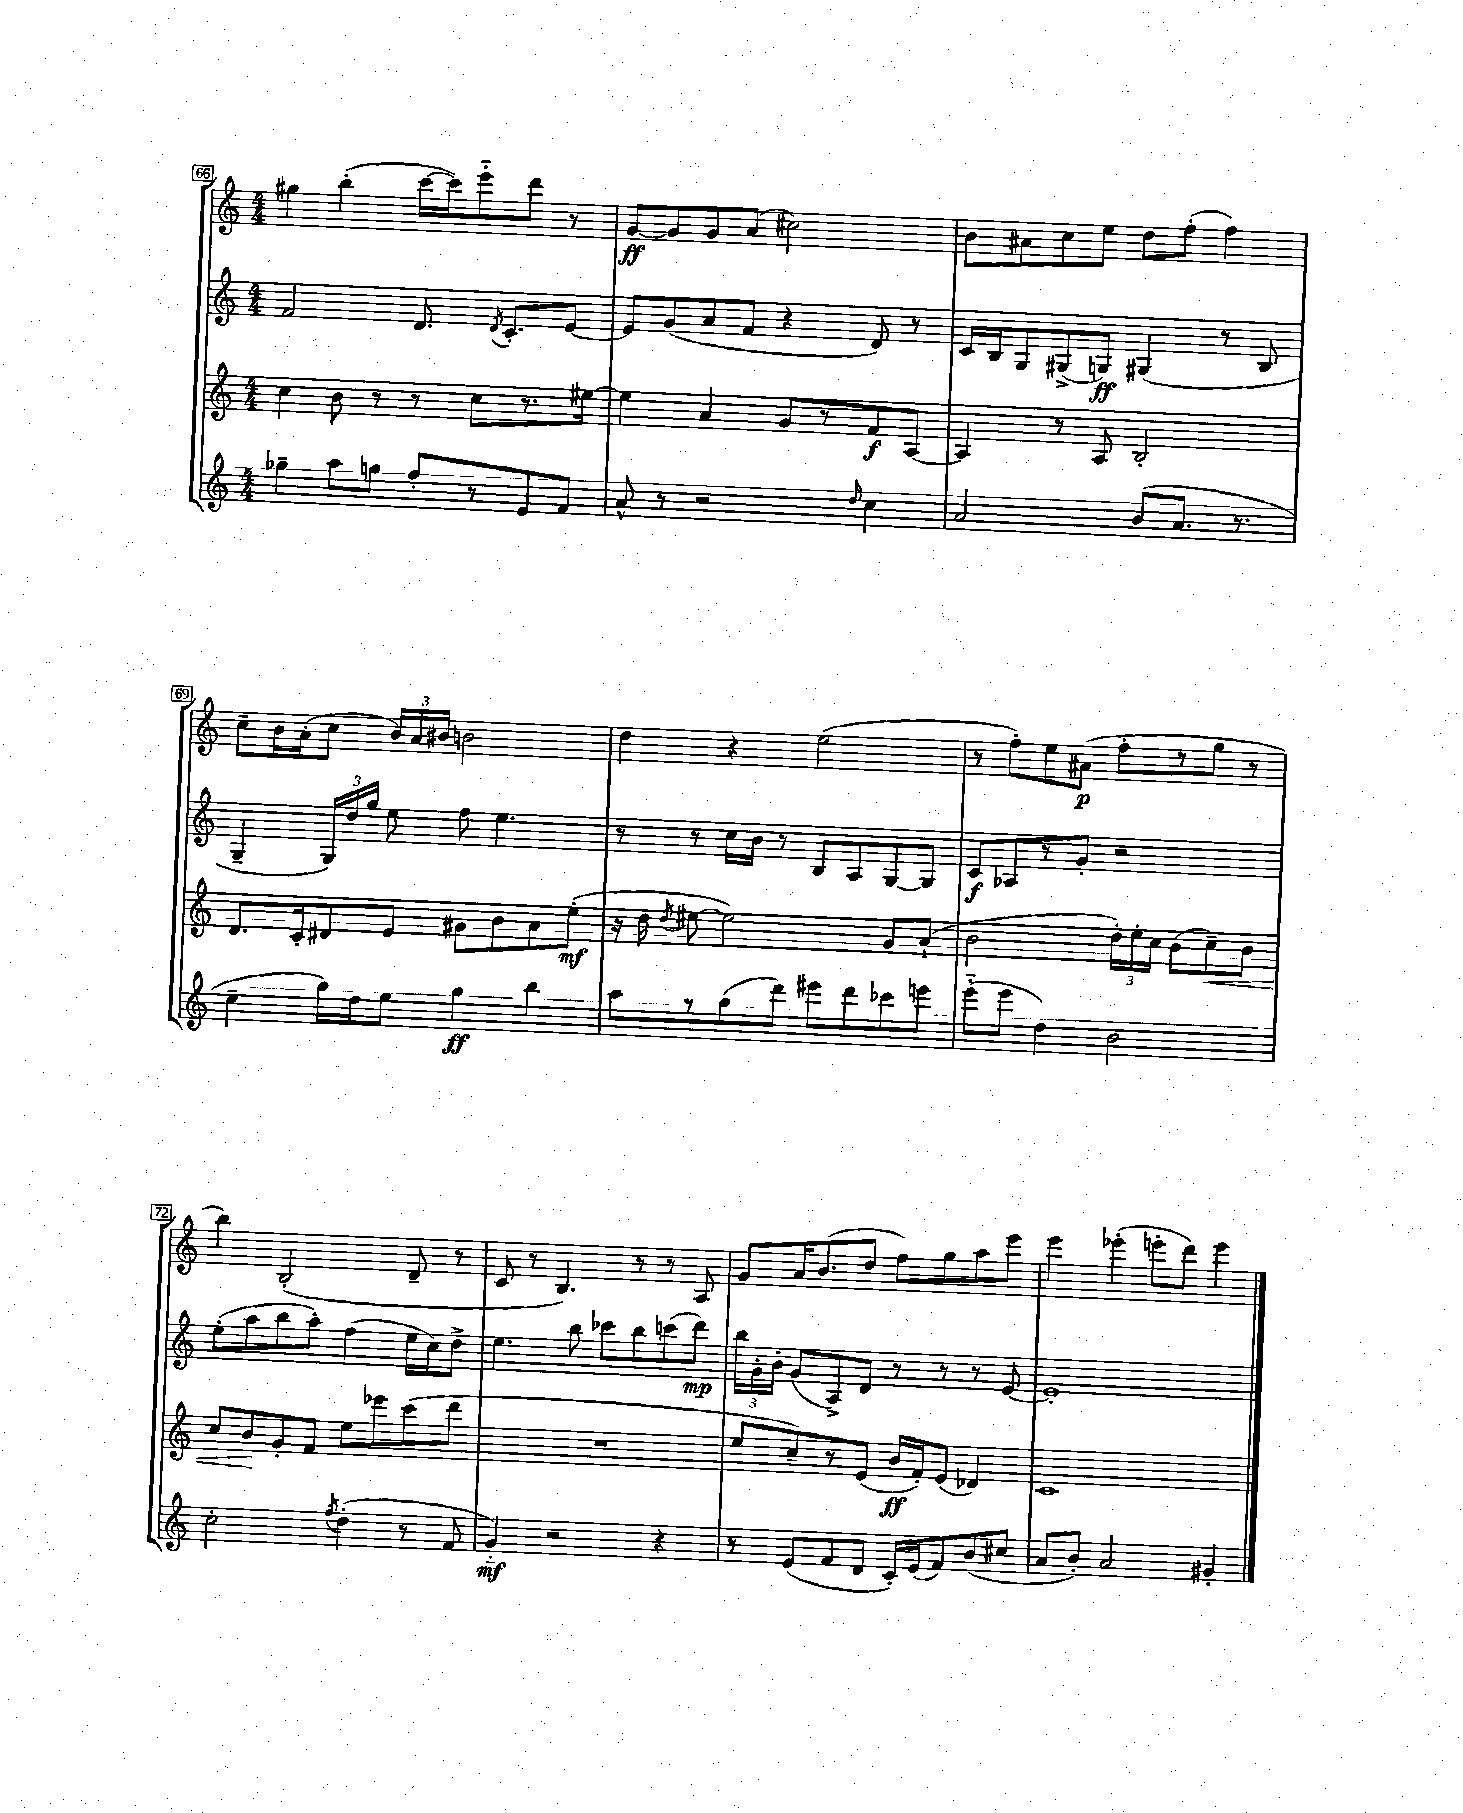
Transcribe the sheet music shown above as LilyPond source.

<<
\new StaffGroup <<
\new Staff = "s0" {
    \clef treble \key c \major \numericTimeSignature \time 4/4
    \autoBeamOff gis''4 b''4-.( c'''16[~ c'''16) e'''8-_ d'''8] r8 |
    g'8[~\ff g'8 g'8 a'8]( cis''2) |
    b'8[ ais'8 c''8 e''8] d''8[ f''8]-.( f''4) |
    c''8[-- b'16 a'16-.( c''8] \tuplet 3/2 { b'16[) a'16 bis'16] } b'2 |
    d''4 r4 e''2( |
    r8 f''8[-.) e''8 ais'8]\p( f''8[-. r8 g''8] r8 |
    b''4) b2-.( d'8-- r8 |
    c'8 r8 b4.) r8 r8 a8 |
    g'8[ a'16 b'8.( d''8] f''8[) g''8 a''8 e'''8] |
    e'''4 ees'''4-.( e'''8[-. d'''8]) e'''4 \bar "|." |
}
\new Staff = "s1" {
    \clef treble \key c \major \numericTimeSignature \time 4/4
    \autoBeamOff f'2 d'8. \acciaccatura { d'8 } c'8.[-. e'8]~ |
    e'8[ g'8( a'8 f'8] r4 d'8) r8 |
    c'16[ b16 g8 gis8->( g8]\ff) gis4( r8 b8 |
    g4-- \tuplet 3/2 { g16[) d''16 g''16] } e''8 f''8 e''4. |
    r8 r8 c''16[ b'16] r8 b8[ a8 g8~ g8] |
    c'8[\f aes8 r8 g'8]-. r2 |
    e''8[-.( a''8 b''8 a''8]-.) f''4( e''16[ c''16) d''8]-> |
    e''4. b''8 ces'''8[ b''8 c'''8( d'''8]\mp) |
    \tuplet 3/2 { b''16[ g'16-. b'16]-. } g'8[( a8->) d'8] r8 r8 r8 e'8~ |
    e'1-. \bar "|." |
}
\new Staff = "s2" {
    \clef treble \key c \major \numericTimeSignature \time 4/4
    \autoBeamOff c''4 b'8 r8 r8 c''8[ r8. eis''16]~ |
    eis''4 a'4 g'8[ r8 f'8\f a8]~ |
    a4 r8 a8 b2-. |
    d'8.[ c'16-. dis'8 e'8] gis'8[ b'8 a'8 e''8]-.\mf( |
    r16 d''16 \acciaccatura { d''8 } eis''8~ eis''2) g'8[ a'8]-!( |
    b'2 \tuplet 3/2 { d''16[-.) e''16-. c''16] } b'8[( c''8--\<) b'8] |
    c''8[ b'8\! g'8-. f'8] e''8[ ees'''8 c'''8( d'''8] |
    R1 |
    e''8[ c''8--) r8 e'8]( b'16[\ff f'16-.) e'8]( des'4) |
    c'1 \bar "|." |
}
\new Staff = "s3" {
    \clef treble \key c \major \numericTimeSignature \time 4/4
    \autoBeamOff ges''4-- a''8[ g''8] f''8[-. r8 e'8 f'8] |
    a'8-^ r8 r2 \grace { d''16 } c''4 |
    a'2 b'8[( a'8.] r8. |
    c''4-- g''16[) d''16 e''8] g''4\ff b''4 |
    a''8[ r8 g''8( d'''8]) eis'''8[ d'''8 ces'''8 e'''8] |
    e'''8[-_( e'''8] d''4) b'2 |
    c''2-. \acciaccatura { f''8 } d''4-.( r8 f'8 |
    g'4-_\mf) r2 r4 |
    r8 e'8[( f'8 d'8] c'16[-.) e'16( f'8) b'8( cis''8] |
    a'8[ b'8]-.) a'2 gis'4-. \bar "|." |
}
>>
>>
\layout { \context { \Score currentBarNumber = #66 \override BarNumber.stencil = #(make-stencil-boxer 0.1 0.3 ly:text-interface::print) } }
